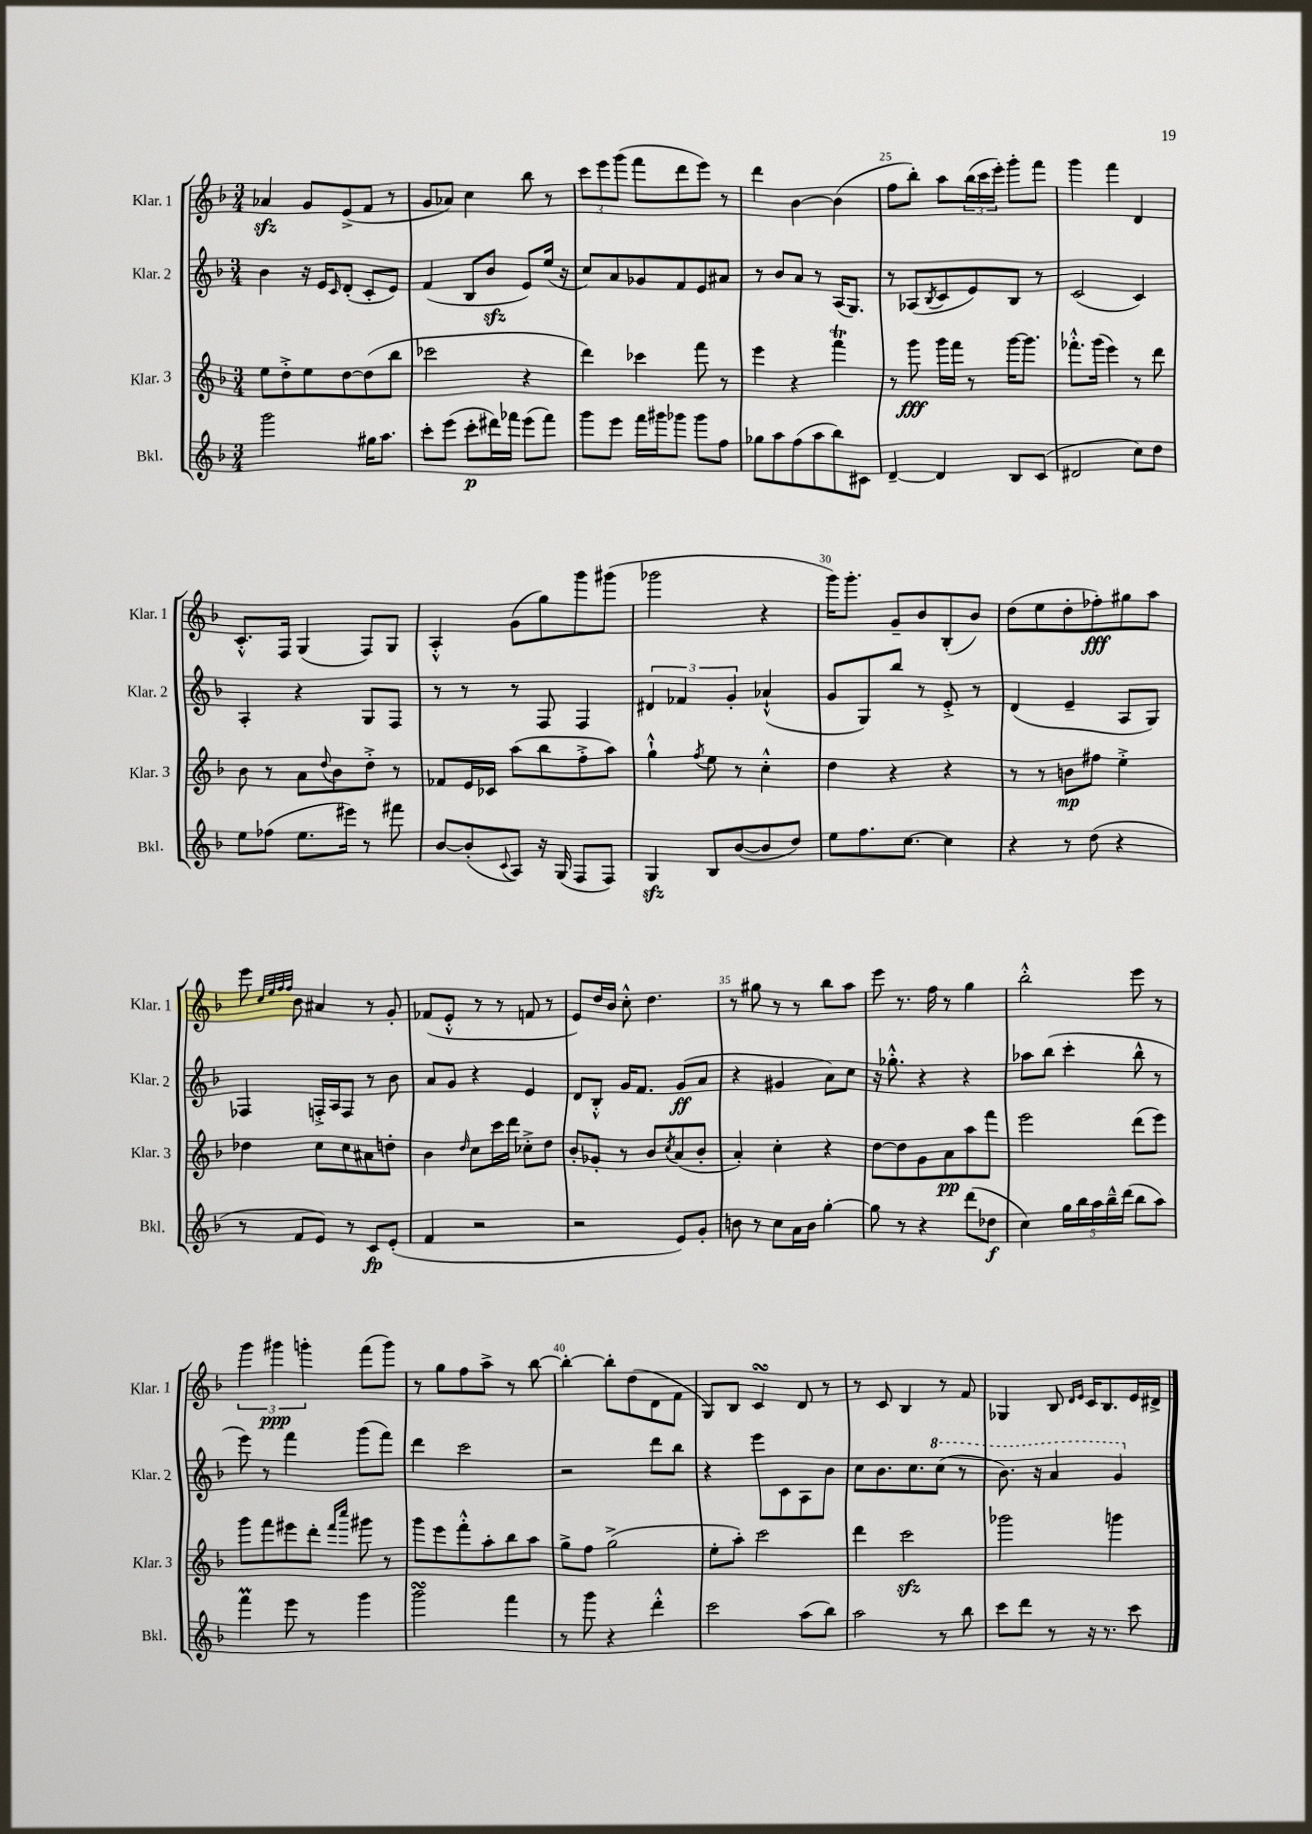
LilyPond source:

<<
\new StaffGroup <<
\new Staff = "s0" \with { instrumentName = "Klar. 1" shortInstrumentName = "Klar. 1" } {
    \clef treble \key f \major \numericTimeSignature \time 3/4
    aes'4\sfz g'8 e'8->( f'8 r8 |
    g'8 aes'8) c''4 bes''8 r8 |
    \tuplet 3/2 { c'''8 e'''8 g'''8( } f'''8 d'''8 e'''8) r8 |
    d'''4 bes'4~ bes'4( |
    f''8 bes''8-.) a''8 \tuplet 3/2 { bes''16( c'''16 e'''16-.) } g'''8-. f'''8 |
    g'''4 f'''4 d'4 |
    c'8.-.-^ f16 g4( f8) g8 |
    a4-.-^ g'8( g''8) g'''8 gis'''8( |
    ges'''2 r4 |
    g'''16) g'''8.-. g'8-- bes'8 bes8-.( bes'8) |
    d''8( e''8 d''8-. fes''8-.\fff) gis''8 a''8 |
    e'''8 \grace { c''32 e''32 f''32 f''32 } bes'8 ais'4 r8 g'8-. |
    fes'8( e'8-.-^ r8 r8 f'8 r8 |
    e'8) d''16 bes'16 c''8-.-^ d''4. |
    r8 gis''8 r8 r8 bes''8 a''8 |
    e'''8 r8. f''16 r8 g''4 |
    bes''2-.-^ e'''8 r8 |
    \tuplet 3/2 { g'''4 gis'''4\ppp g'''4-. } f'''8( g'''8) |
    r8 g''8 f''8 a''8-> r8 bes''8~ |
    bes''4~-. bes''8-. d''8( d'8 f'8 |
    g8) bes8 c'4\turn d'8 r8 |
    r8 c'8 bes4 r8 f'8 |
    ges4 bes8 \grace { d'16 e'16 } c'16 bes8. e'16 dis'16-> \bar "|." |
}
\new Staff = "s1" \with { instrumentName = "Klar. 2" shortInstrumentName = "Klar. 2" } {
    \clef treble \key f \major \numericTimeSignature \time 3/4
    bes'4 r16 e'16 \grace { c'16 } d'8-.( c'8-. e'8) |
    f'4( bes8 bes'8\sfz e'8) e''16( r16 |
    c''8) a'8 ges'8 f'8 e'8 ais'8 |
    r8 bes'8 a'8 r8 a16( g8.) |
    r8 aes8( \acciaccatura { bes8 } c'8 e'8) bes8 r8 |
    c'2( c'4) |
    a4-. r4 g8 f8 |
    r8 r8 r8 f8 f4 |
    \tuplet 3/2 { dis'4 fes'4 g'4-. } aes'4-!-^( |
    g'8 g8) bes''8 r8 e'8-.-> r8 |
    d'4( e'4-- a8 g8) |
    fes4 f16-.-> a16 f8 r8 bes'8 |
    a'8 g'8 r4 e'4 |
    d'8 bes8-.-^ g'16 f'8. g'8\ff( a'8 |
    r4 gis'4 a'8) c''8 |
    r16 ges''8.-.-^ r4 r4 |
    aes''8 bes''8( c'''4-. bes''8-^ r8 |
    e'''8) r8 f'''4 g'''8( f'''8) |
    d'''4 c'''2 |
    r2 d'''8 bes''8 |
    r4 e'''8 c'8 a8 bes'8 |
    c''8 bes'8. c''8. \ottava #1 c'''8( r8 |
    bes''8.) r16 a''4 g''4 \ottava #0 \bar "|." |
}
\new Staff = "s2" \with { instrumentName = "Klar. 3" shortInstrumentName = "Klar. 3" } {
    \clef treble \key f \major \numericTimeSignature \time 3/4
    e''8 d''8-.-> e''8 d''8~ d''8( bes''8 |
    ces'''2 r4 |
    d'''4) ces'''4 f'''8 r8 |
    e'''4 r4 f'''4\trill |
    r8 g'''8\fff g'''16 f'''16 r8 g'''16~ g'''8. |
    fes'''8.-.-^ g'''16( e'''4) r8 d'''8 |
    bes'8 r8 a'8 \appoggiatura { d''8 } bes'8 d''8-.-> r8 |
    fes'8 e'16 ces'16 a''8( bes''8 f''8-.-> a''8) |
    g''4-!-^ \acciaccatura { f''8 } e''8 r8 c''4-.-^ |
    d''4 r4 r4 |
    r8 r8 b'8\mp fis''8 e''4-.-> |
    des''4 c''8 c''8 ais'8 d''8-. |
    bes'4 \grace { d''16 } c''8 c'''16 d'''16 ces''8-.-> d''8 |
    bes'8-. ges'8-. r8 bes'8 \acciaccatura { c''8 } a'8( bes'8-. |
    a'4-.) c''4-. r4 |
    d''8~ d''8 g'8 a'8\pp a''8 f'''8 |
    e'''2 d'''8( e'''8) |
    g'''8 f'''8 eis'''8 d'''8-. \grace { f'''16 c''''16 } gis'''8 r8 |
    g'''8 e'''8 f'''8-.-^ a''8-. bes''8 a''8 |
    g''8-> f''8 g''2->( |
    e''8-. a''8-.) c'''2 |
    d'''4 c'''2\sfz |
    ges'''2 g'''4 \bar "|." |
}
\new Staff = "s3" \with { instrumentName = "Bkl." shortInstrumentName = "Bkl." } {
    \clef treble \key f \major \numericTimeSignature \time 3/4
    g'''2 gis''16 a''8. |
    c'''8-. e'''8( c'''8-.\p dis'''16) fes'''16 e'''8( fes'''8) |
    g'''8 e'''8 f'''16 gis'''16 ges'''8 ges'''8 f''8 |
    ges''8 a''8 f''8( a''8 bes''8) cis'8 |
    d'4~-- d'4 bes8 c'8( |
    dis'2 c''8) d''8 |
    e''8 fes''8( e''8. eis'''16) r8 fis'''8 |
    bes'8~ bes'8-.( \appoggiatura { c'8 } a8) r16 g16( f8 f8) |
    g4\sfz bes8 bes'8~( bes'8 d''8) |
    e''8 f''8. c''8.~ c''4 |
    r4 r8 d''8( r4 |
    r8 f'8 e'8) r8 c'8\fp e'8-.( |
    f'4 r2 |
    r2 e'8) g'8-. |
    b'8 r8 c''8 a'16 b'16 g''4~-. |
    g''8 r8 r4 d'''8( des''8\f |
    c''4) \tuplet 5/4 { g''16 bes''16 a''16 bes''16---^ d'''16( } bes''8 a''8) |
    f'''4\prall e'''8 r8 g'''4 |
    g'''2\turn f'''4 |
    r8 g'''8 r4 d'''4-.-^ |
    c'''2 a''8( bes''8) |
    a''2 r8 bes''8 |
    c'''8 d'''8 r8 r16 r8. c'''8 \bar "|." |
}
>>
>>
\layout { \context { \Score currentBarNumber = #21 \override BarNumber.break-visibility = ##(#f #t #t) barNumberVisibility = #(every-nth-bar-number-visible 5) } }
